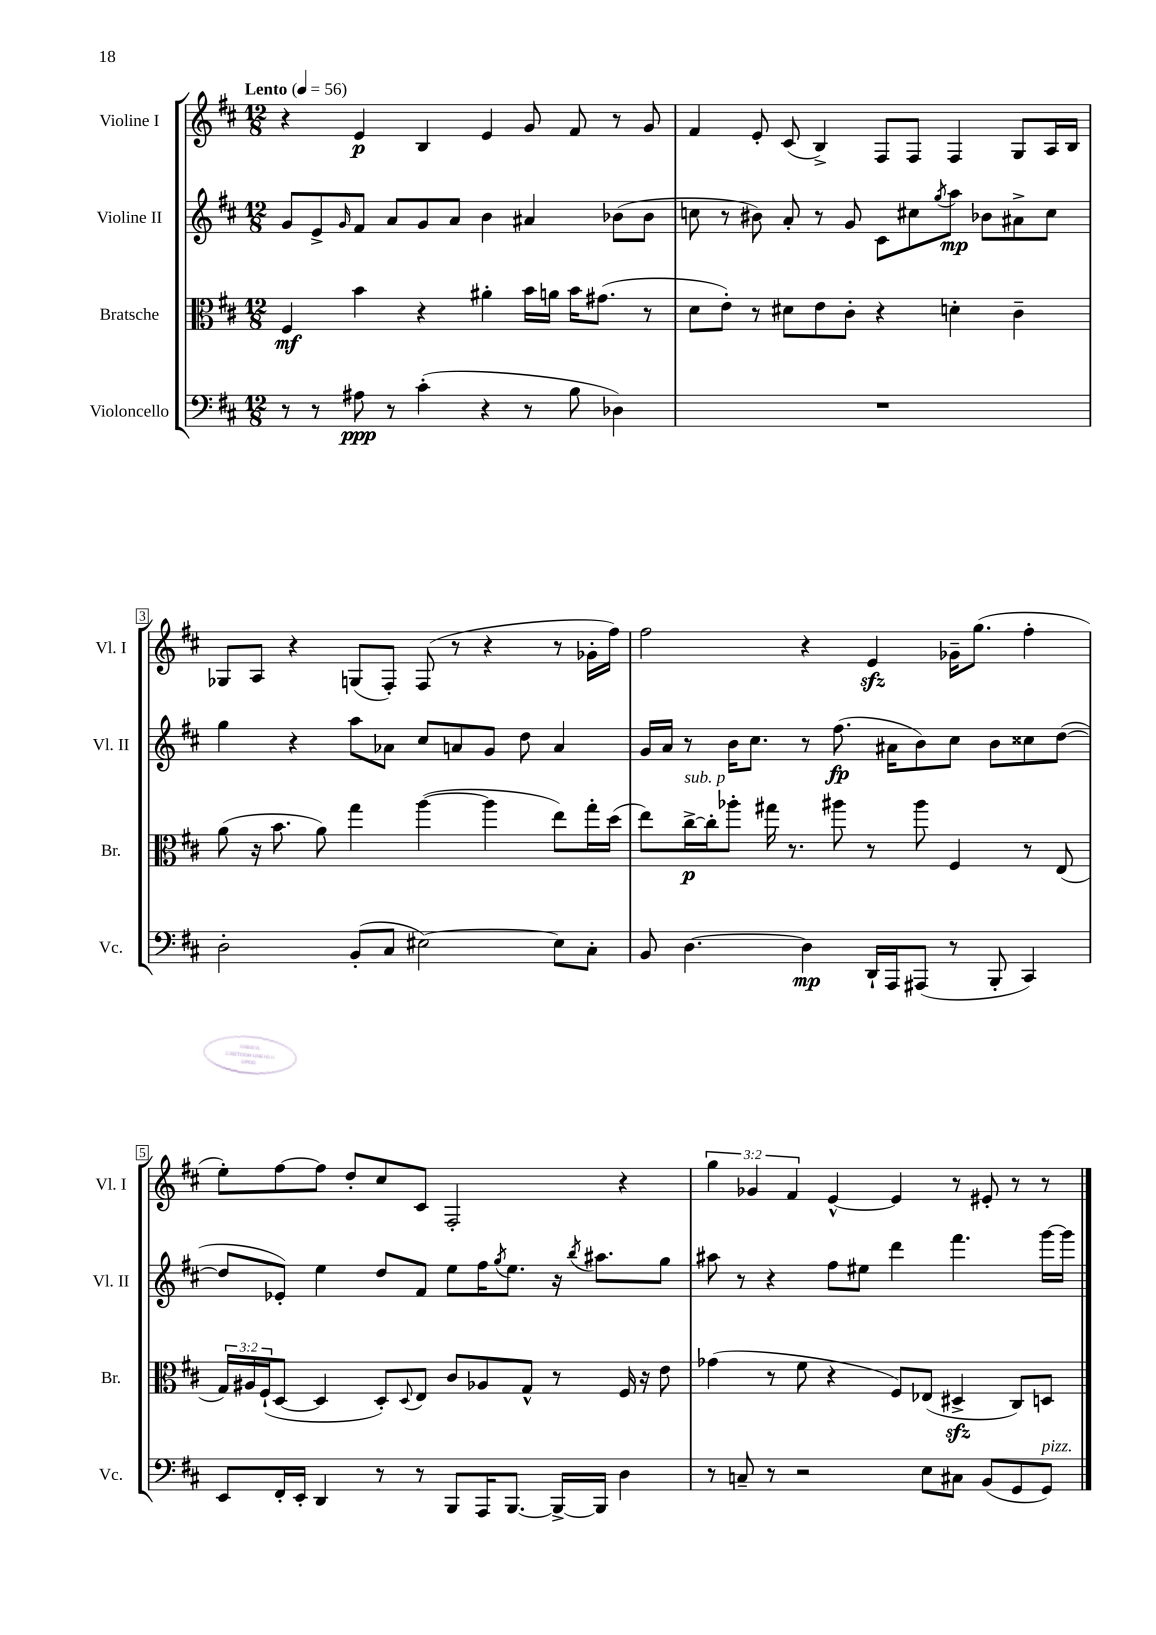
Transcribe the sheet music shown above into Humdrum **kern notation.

**kern	**kern	**kern	**kern
*staff4	*staff3	*staff2	*staff1
*clefF4	*clefC3	*clefG2	*clefG2
*k[f#c#]	*k[f#c#]	*k[f#c#]	*k[f#c#]
*M12/8	*M12/8	*M12/8	*M12/8
*MM56	*MM56	*MM56	*MM56
8r	4F#/	8g/L	4r
8r	.	8e^/	.
.	.	16qqg/	.
8A#\	4b\	8f#/J	4e/
8r	.	8a/L	.
(4c#'\	4r	8g/	4B/
.	.	8a/J	.
4r	4a#'\	4b\	4e/
8r	16b\LL	4a#/	8g/
.	16a\JJ	.	.
8B\	16b\LK	.	8f#/
.	(8.g#\J	.	.
4D-\)	.	(8b-\L	8r
.	8r	8b-\J	8g/
=	=	=	=
1.r	8d\L	8cc\	4f#/
.	8e'\J)	8r	.
.	8r	8b#\)	8e'/
.	8d#\L	8a'/	(8c#/
.	8e\	8r	4B^/)
.	8c#'\J	8g/	.
.	4r	8c#\L	8F#/L
.	.	8cc#\	8F#/J
.	.	8qgg/	.
.	4d'\	8aa\J	4F#/
.	.	8b-\L	.
.	4c#~\	8a#^\	8G/L
.	.	8cc#\J	16A/L
.	.	.	16B/JJ
=	=	=	=
2D'\	(8a\	4gg\	8G-/L
.	16r	.	8A/J
.	8.b\	.	.
.	.	4r	4r
.	8a\)	.	.
(8BB'/L	4gg\	8aa\L	(8G/L
8C#/J	.	8a-\J	8F#'/J)
[2E#\)	([4aa\	8cc#/L	(8F#/
.	.	8a/	8r
.	4aa\]	8g/J	4r
.	.	8dd\	.
8E#\]L	8ee\L)	4a/	8r
8C#'\J	16gg'\L	.	16g-'\LL
.	(16dd\JJ	.	16ff#\JJ)
=	=	=	=
8BB/	8ee\L)	16g/LL	2ff#\
.	.	16a/JJ	.
[4.D\	[16cc#^\L	8r	.
.	16cc#'\]J	.	.
.	8aa-'\J	16b\LK	.
.	.	8.cc#\J	.
.	16gg#\	.	.
.	8.r	.	.
4D\]	.	8r	4r
.	8aa#\	(8.ff#\	.
16DD`/LL	8r	.	4e/
16AAA/J	.	16a#\LK	.
(8AAA#/J	8aa#\	8b\)	.
8r	4F#/	8cc#\J	16g-~\LK
.	.	.	(8.gg\J
8BBB'/	.	8b\L	.
4CC#/)	8r	8cc##\	4ff#'\
.	(8E/	([8dd\J	.
=	=	=	=
8EE/L	24G/LL)	8dd/]L	8ee'\L)
.	24A#/	.	.
.	(24F#`/J	.	.
16FF#'/L	[8D/J	8e-'/J)	[8ff#\
16EE'/JJ	.	.	.
4DD/	4D/]	4ee\	8ff#\]J
.	.	.	8dd'/L
8r	8D'/L)	8dd/L	8cc#/
.	8qqD/	.	.
8r	8E/J	8f#/J	8c#/J
8BBB/L	8c#/L	8ee\L	2F#'/
16AAA/K	8A-/	16ff#\K	.
.	.	8qgg/	.
[8.BBB/J	.	8.ee\J	.
.	8G^^/J	.	.
16BBB^/_LL	8r	16r	.
.	.	8qbb/	.
16BBB/]JJ	.	8.aa#\L	.
4D\	16F#/	.	4r
.	16r	.	.
.	8e\	8gg\J	.
=	=	=	=
8r	(4g-\	8aa#\	6gg\
8C~/	.	8r	.
.	.	.	6g-/
8r	8r	4r	.
.	.	.	6f#/
2r	8f#\	.	.
.	4r	8ff#\L	[4e^^/
.	.	8ee#\J	.
.	8F#/L)	4ddd\	4e/]
8E\L	(8E-/J	.	.
8C#\J	4D#^/	4.fff#\	8r
(8BB/L	.	.	8e#'/
8GG/	8C#/L)	.	8r
8GG/J)	8D/J	[16ggg\LL	8r
.	.	16ggg\]JJ	.
==	==	==	==
*-	*-	*-	*-
